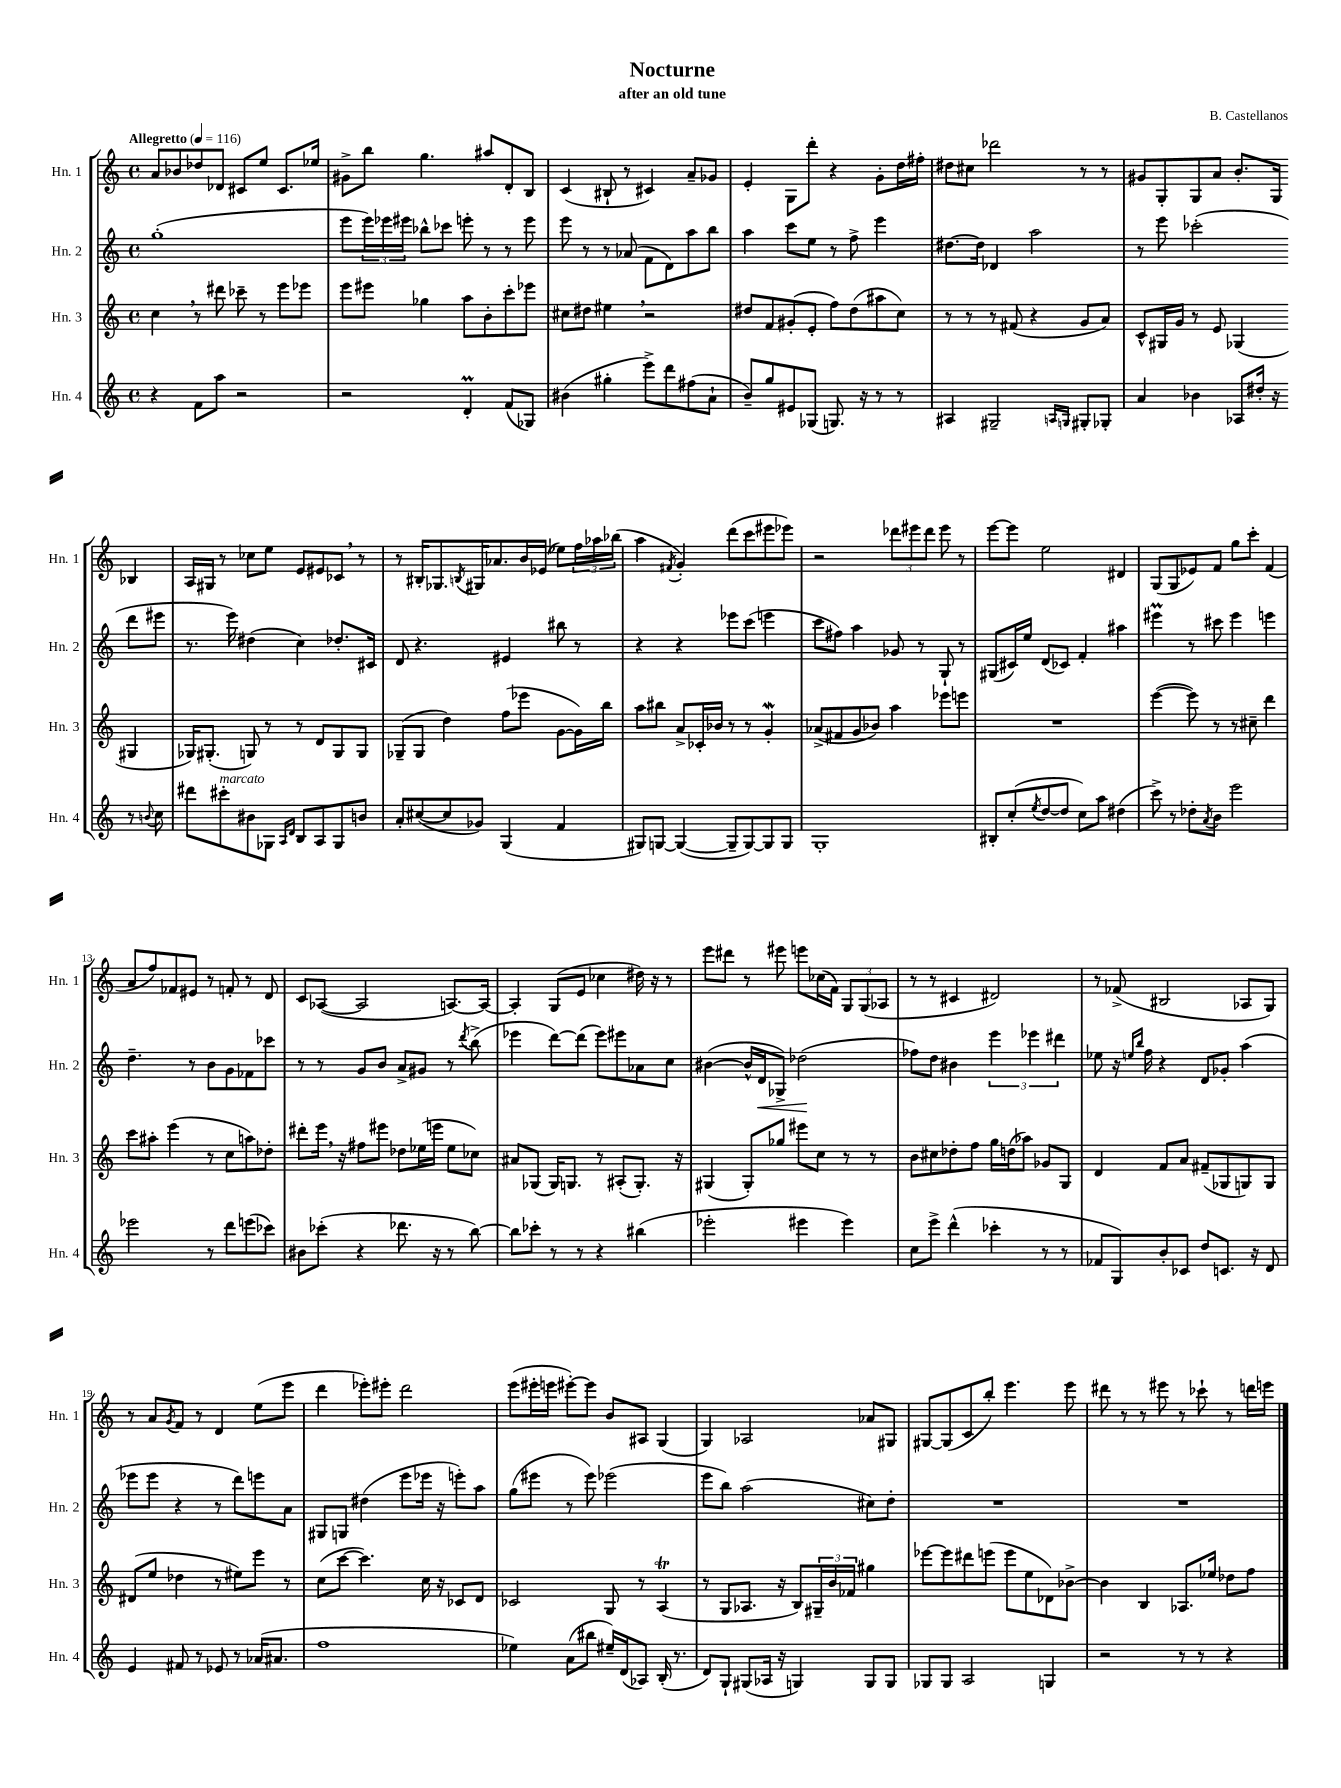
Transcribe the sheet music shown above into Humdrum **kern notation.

**kern	**kern	**kern	**kern
*staff4	*staff3	*staff2	*staff1
*clefG2	*clefG2	*clefG2	*clefG2
*k[]	*k[]	*k[]	*k[]
*M4/4	*M4/4	*M4/4	*M4/4
*met(c)	*met(c)	*met(c)	*met(c)
*MM116	*MM116	*MM116	*MM116
4r	4cc\	(1gg'	8a/L
.	.	.	8b-/
8f\L	8r	.	8dd-/
8aa\J	8ddd#\	.	8d-/J
2r	8ccc-~\	.	8c#/L
.	8r	.	8ee/J
.	8eee\L	.	8.c#/L
.	8eee-\J	.	.
.	.	.	16ee-/Jk
=	=	=	=
2r	8eee\L	8eee\L	8g#^\L
.	8eee#\J	24eee\L)	8bb\J
.	.	24eee-\	.
.	.	24eee#\JJ	.
.	4gg-\	8bb-^^\L	4.gg\
.	.	8ccc-\J	.
4d'/	8aa\L	8eee'\	.
.	8b'\	8r	8aa#/L
(8f/L	8ccc'\	8r	8d'/
8G-/J)	8eee-\J	8eee\	8B/J
=	=	=	=
(4b#\	8cc#\L	8eee\	(4c/
.	8dd#\J	8r	.
4gg#'\	4ee#\	8r	8B#`/
.	.	(8a-/	8r
8eee^\L)	2r	8f\L	4c#/)
8ddd\	.	8d\)	.
(8ff#\	.	8aa\	8a~/L
8a`\J	.	8bb\J	8g-/J
=	=	=	=
8b~/L)	8dd#/L	4aa\	4e'/
8gg/	8f/	.	.
8e#/	(8g#'/	8ccc\L	8G\L
(8G-/J	8e'/J	8ee\J	8ddd'\J
8.G/)	8ff\L)	8r	4r
.	(8dd#\	8ff^\	.
16r	.	.	.
8r	8aa#\	4eee\	8g'\L
8r	8cc\J)	.	16dd\L
.	.	.	16ff#'\JJ
=	=	=	=
4A#/	8r	[8.dd#\L	8dd#\L
.	8r	.	8cc#\J
.	.	16dd#\]Jk	.
2G#~/	8r	4d-/	2ddd-\
.	(8f#/	.	.
.	4r	2aa\	.
16qqA/LL	.	.	.
16qqG/JJ	.	.	.
8G#'/L	8g/L	.	8r
8G-'/J	8a/J)	.	8r
=	=	=	=
4a/	8c^^/L	8r	8g#/L
.	16G#/L	8eee\	8G'/
.	16g/JJ	.	.
4b-\	8r	(2ccc-'\	8G/
.	8e/	.	8a/J
8A-/L	(4G-/	.	8.b'/L
16dd#'/Jk	.	.	.
16r	.	.	16G/Jk
8r	4G#/	8ddd\L	4B-/
8qqb/	.	.	.
8cc\	.	8eee#\J	.
=	=	=	=
8ddd#\L	16G-/LK)	8.r	16A/LL
.	(8.G#'/J	.	16G#/JJ
8ccc#'\	.	.	8r
.	.	16eee\)	.
8b#\	8G/)	(4dd#\	8cc-\L
8G-\J	8r	.	8ee\J
16qqA/LL	.	.	.
16qqd/JJ	.	.	.
8B/L	8r	4cc\)	8e/L
8A/	8d/L	.	8e#/
8G-/	8G/	8.dd-'/L	8c-/J
8b/J	8G/J	.	8r
.	.	16c#/Jk	.
=	=	=	=
8a'/L	(8G-~/L	8d/	8r
([8cc#/	8G-/J	4.r	16B#'/LK
.	.	.	8.G-/
8cc#/]	4dd\)	.	.
.	.	.	8qB/
8g-/J)	.	.	16G#/K
.	.	.	8.a-/
(4G/	(8ff\L	4e#/	.
.	8eee-\J	.	16b/L
.	.	.	(16e-/JJ
4f/	[8g\L	8bb#\	8ee-\L)
.	16g\]L)	8r	24ff\L
.	.	.	24aa-\
.	16bb\JJ	.	.
.	.	.	(24bb-\JJ
=	=	=	=
8G#/L)	8aa\L	4r	4aa\
[8G/J	8bb#\J	.	.
.	.	.	8qf#/
(4G/_	8a^/L	4r	4g'/)
.	16c-'/L	.	.
.	16b-/JJ	.	.
8G~/]L	8r	8eee-\L	(8ddd\L
[8G/)	8r	(8ccc\J	8ccc\
8G/]	4g'/	4eee\	8eee#\
8G/J	.	.	8eee-\J)
=	=	=	=
1G'	(8a-^/L	8ccc\L	2r
.	8f#/	8ff#\J)	.
.	8g/	4aa\	.
.	8b-/J)	.	.
.	4aa\	8g-/	12ddd-\L
.	.	.	12eee#\
.	.	8r	.
.	.	.	12ddd-\J
.	8eee-\L	8G`/	8eee#\
.	8eee\J	8r	8r
=	=	=	=
8B#'/L	1r	(8G#/L	[8eee\L
(8cc'/	.	16c#/L)	8eee\]J
.	.	16ee/JJ	.
8qee/	.	.	.
[8dd/	.	(8d/L	2ee\
8dd/]J	.	8c-/J)	.
8cc\L)	.	4f'/	.
8aa\J	.	.	.
(4dd#\	.	4aa#\	4d#/
=	=	=	=
8ccc^\)	([4eee\	4eee#\	(8G/L
8r	.	.	8G/
8dd-'\L	8eee\])	8r	8e-/)
8qa/	.	.	.
8b\J	8r	8ccc#\	8f/J
2eee\	8r	4eee#\	8gg\L
.	8cc#~\	.	8ccc'\J
.	4ddd\	4eee\	(4f/
=	=	=	=
2eee-\	8ccc\L	4.dd~\	8a/L
.	8aa#'\J	.	8ff/)
.	(4eee\	.	8f-/
.	.	8r	8e#/J
8r	8r	8b\L	8r
8ddd\L	8cc\L	8g\	8f'/
(8eee\	8aa\)	8f-\	8r
8ccc-\J)	8dd-'\J	8ccc-\J	8d/
=	=	=	=
8b#\L	8ddd#'\L	8r	8c/L
(8ccc-'\J	16eee\Jk	8r	([8A-/J
.	16r	.	.
4r	8ff#\L	8g/L	2A-/]
.	8eee#\J	8b/J	.
8.ddd-\	8dd-\L	8a^/L	.
.	(16ee-\L	8g#/J	.
16r	16eee\JJ	.	.
8r	8ee-\L	8r	[8.A/L)
.	.	8qddd/	.
[8bb\)	8cc-\J)	(8bb^\	.
.	.	.	16A/_Jk
=	=	=	=
8bb\]L	8a#/L	4eee-\	4A'/]
8ccc-'\J	(8G-/J	.	.
8r	16G-/LK)	[8ddd\L)	(8G/L
.	8.G/J	.	.
8r	.	(8ddd\]J	8e/J
4r	8r	8eee-\L)	4cc-\
.	(8A#'/L	8eee#\	.
(4bb#\	8.G'/J)	8a-\	16dd#\)
.	.	.	16r
.	.	8cc\J	8r
.	16r	.	.
=	=	=	=
2eee-'\	(4G#/	([4b#\	8eee\L
.	.	.	8ddd#\J
.	8G#'/L)	16b#^^/]LL	8r
.	.	16d/J	.
.	8gg-/J	8G-^/J)	8eee#\
4eee#\	8eee#\L	(2dd-\	8eee\L
.	8cc\J	.	(16cc-\L
.	.	.	16f\JJ)
4eee#\)	8r	.	12G/L
.	.	.	(12G/
.	8r	.	.
.	.	.	12A-/J
=	=	=	=
8cc\L	8b\L	8ff-\L)	8r
8eee^\J	8cc#\	8dd\J	8r
(4ddd^^\	8dd-'\	4b#\	4c#/
.	8ff\J	.	.
4ccc-'\	16gg\LL	6eee\	2d#/)
.	(16dd\J	.	.
.	8aa-\J)	.	.
.	.	6eee-\	.
8r	8g-/L	.	.
.	.	6ddd#\	.
8r	8G/J	.	.
=	=	=	=
8f-/L	4d/	8ee-\	8r
8G/)	.	16r	(8f-^/
.	.	16qqee/LL	.
.	.	16qqbb/JJ	.
.	.	16ff\	.
8b'/	8f/L	4r	2B#/
8c-/J	8a/J	.	.
8dd/L	(8f#~/L	8d/L	.
8.c/J	8G-/	8g-'/J	.
.	8G/)	(4aa\	8A-/L
16r	.	.	.
8d/	8G/J	.	8G/J)
=	=	=	=
4e/	(8d#/L	8eee-\L	8r
.	8ee/J	8eee-\J	8a/L
.	.	.	8qg/
8f#/	4dd-\	4r	8f/J
8r	.	.	8r
8e-/	8r	8r	4d/
8r	8ee#\L)	8ddd\L)	.
(16a-/LK	8eee\J	8eee\	(8ee\L
8.a#/J	.	.	.
.	8r	8a\J	8eee\J
=	=	=	=
1ff	(8cc\L	8G#/L	4ddd\
.	[8ccc\J	8G/J	.
.	4.ccc\])	(4dd#\	8eee-'\L)
.	.	.	8eee#'\J
.	.	8eee\L	2ddd\
.	16cc\	16eee-\Jk	.
.	16r	16r	.
.	8c-/L	8eee'\L)	.
.	8d/J	8aa\J	.
=	=	=	=
4ee-\)	2c-/	(8gg\L	(8eee\L
.	.	8eee#\J	16eee#'\L
.	.	.	16eee\JJ
(8a\L	.	8r	[8eee#'\L)
8bb#\J	.	8eee#\)	8eee#\]J
16ee#~/LL)	8G/	(2eee-\	8b/L
(16d/J	.	.	.
8A-/J)	8r	.	8A#/J
(16B'/	(4A/	.	(4G/
8.r	.	.	.
=	=	=	=
8d/L)	8r	8eee\L	4G/)
8G`/J	8G/L	8bb\J)	.
(8G#/L	8.A-/J	(2aa\	2A-/
16A-/Jk	.	.	.
16r	16r	.	.
4G/)	8B/L)	.	.
.	24G#~/L	.	.
.	24b/	.	.
.	24f-/JJ	.	.
8G/L	4gg#\	8cc#\L)	8a-/L
8G/J	.	8dd'\J	8G#/J
=	=	=	=
8G-/L	[8eee-\L	1r	[8G#/L
8G-/J	8eee-\]	.	(8G#/]
2A/	8ddd#\	.	8c/
.	(8eee\J	.	8bb'/J)
.	8eee\L	.	4.eee\
.	8ee\	.	.
4G/	8d-\)	.	.
.	[8b-^\J	.	8eee\
=	=	=	=
2r	4b-\]	1r	8ddd#\
.	.	.	8r
.	4B/	.	8r
.	.	.	8eee#\
8r	8.A-/L	.	8r
8r	.	.	8ccc-`\
.	16ee-/Jk	.	.
4r	8dd-\L	.	8r
.	8ff\J	.	16ddd\LL
.	.	.	16eee\JJ
==	==	==	==
*-	*-	*-	*-
